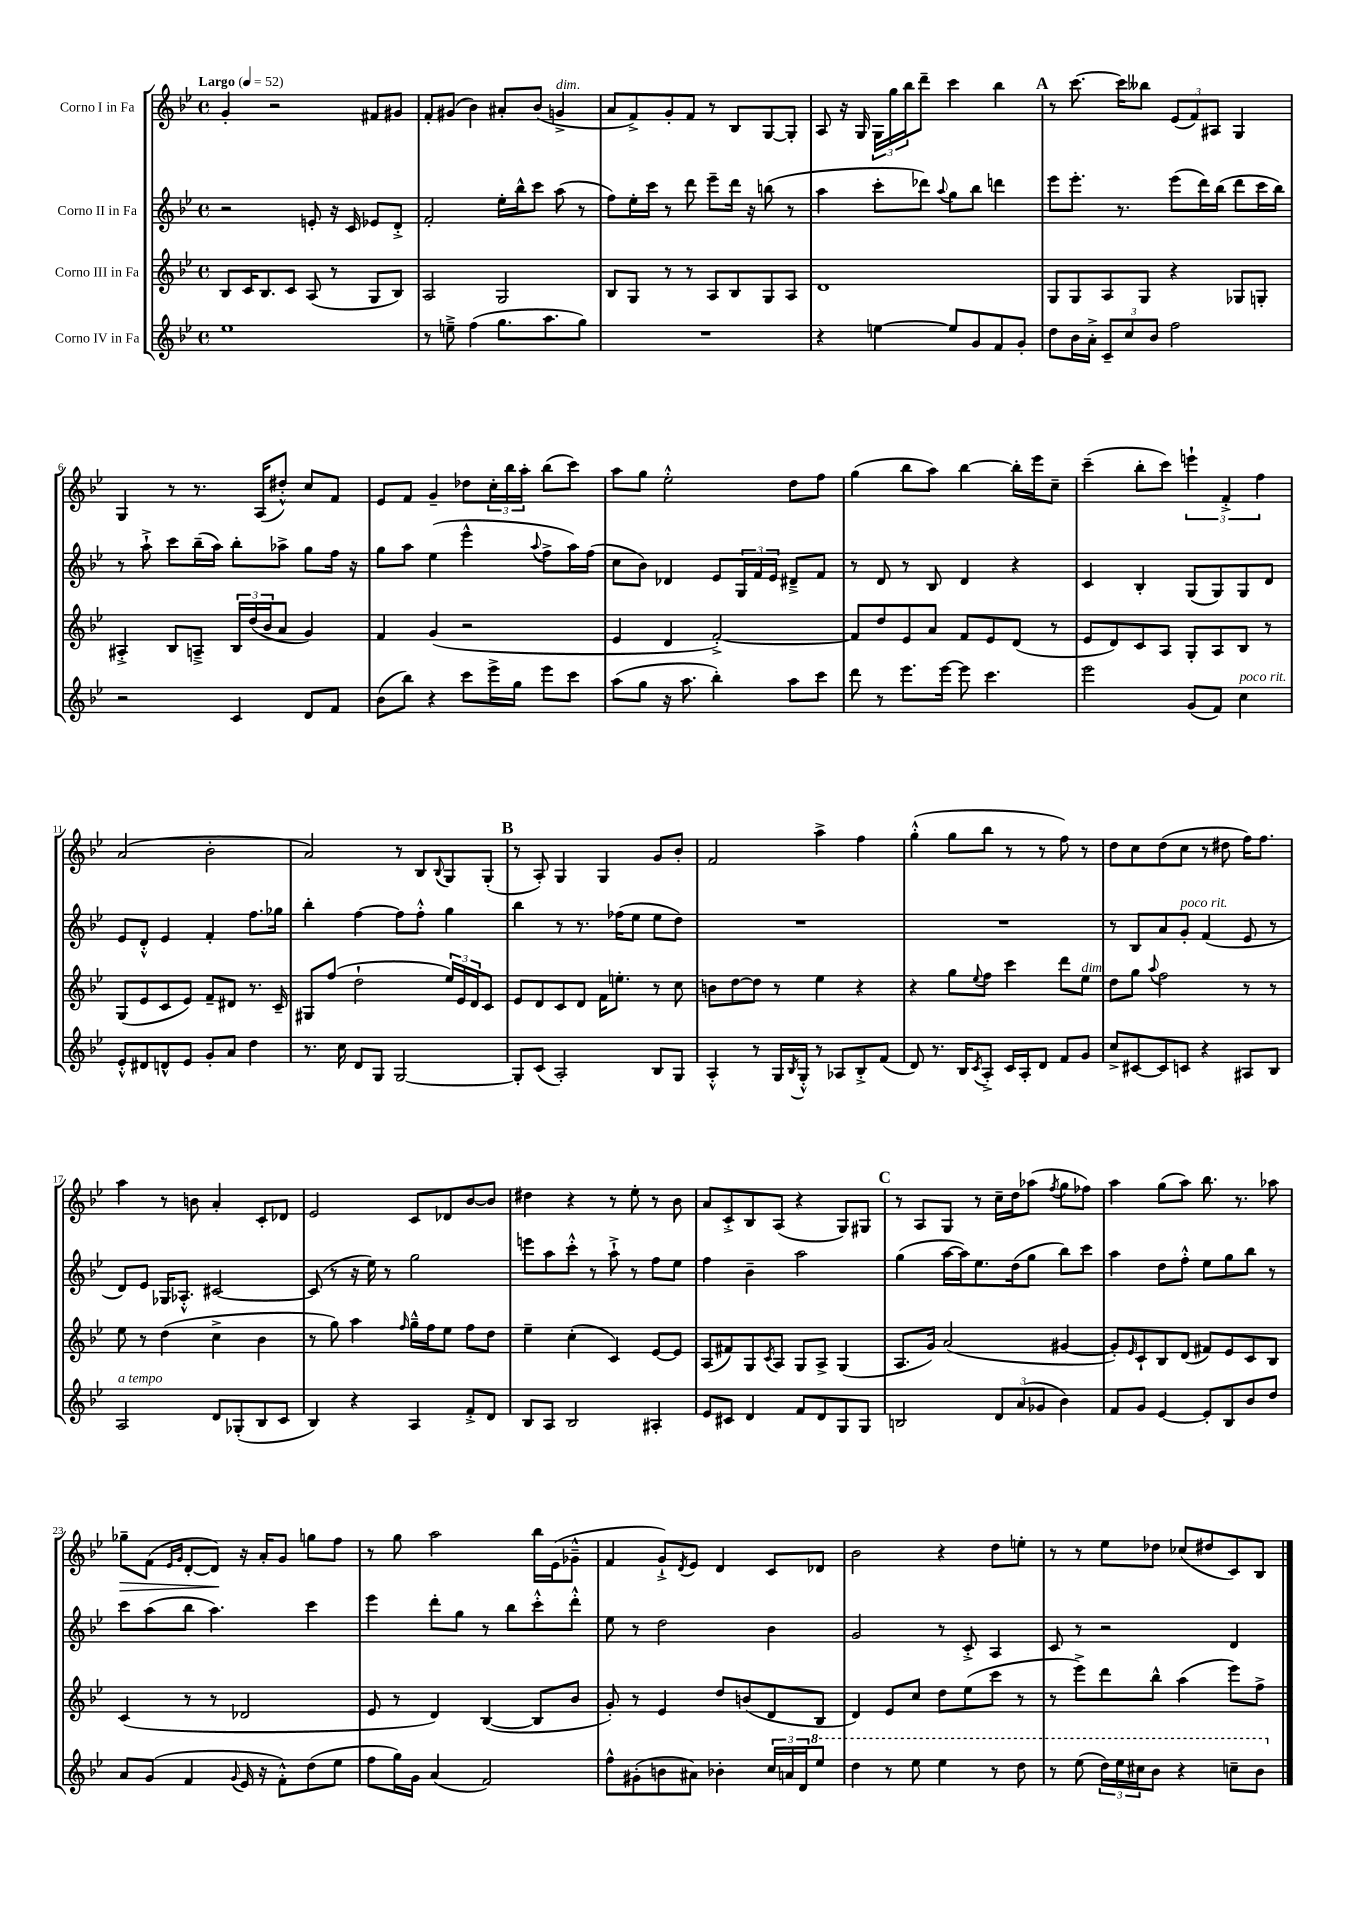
<<
\new StaffGroup <<
\new Staff = "s0" \with { instrumentName = "Corno I in Fa" } {
    \clef treble \key bes \major \defaultTimeSignature \time 4/4 \tempo "Largo" 4 = 52
    g'4-. r2 fis'8 gis'8 |
    f'8-. gis'8( bes'4) ais'8-. bes'8( g'4->^\markup { \italic "dim." } |
    a'8 f'8->) g'8-. f'8 r8 bes8 g8~ g8-. |
    a8 r16 g16 \tuplet 3/2 { g16 g''16 bes''16 } d'''8-- c'''4 bes''4 |
    \mark \markup { \bold "A" } r8 c'''8.~ c'''16 beses''8 \tuplet 3/2 { ees'8( f'8) ais8 } g4 |
    g4 r8 r8. a16( dis''8-.-^) c''8 f'8 |
    ees'8 f'8 g'4-- des''8 \tuplet 3/2 { c''16-. bes''16 a''16-. } bes''8( c'''8) |
    a''8 g''8 ees''2-.-^ d''8 f''8 |
    g''4( bes''8 a''8) bes''4~ bes''16-. ees'''16 c''8-- |
    c'''4--( bes''8-. c'''8) \tuplet 3/2 { e'''4-! f'4-.-> f''4 } |
    a'2( bes'2-. |
    a'2) r8 bes8 \appoggiatura { bes8 } g8 g8-.( |
    \mark \markup { \bold "B" } r8 a8-.) g4 g4 g'8 bes'8-. |
    f'2 a''4-> f''4 |
    g''4-.-^( g''8 bes''8 r8 r8 f''8) r8 |
    d''8 c''8 d''8( c''8 r8 dis''8 f''16) f''8. |
    a''4 r8 b'8 a'4-. c'8-. des'8 |
    ees'2 c'8 des'8 bes'8~ bes'8 |
    dis''4 r4 r8 ees''8-. r8 bes'8 |
    a'8 c'8-.-> bes8 a8( r4 g8) gis8 |
    \mark \markup { \bold "C" } r8 a8 g8 r8 c''16-- d''16 aes''8( \acciaccatura { f''8 } g''8 fes''8) |
    a''4 g''8( a''8) bes''8. r8. aes''8 |
    ges''8--\> f'8( \grace { ees'16 g'16 } d'8~-. d'8\!) r16 a'16-. g'8 g''8 f''8 |
    r8 g''8 a''2 bes''16 ees'16( ges'8---^ |
    f'4 g'8-!->) \acciaccatura { d'8 } ees'8 d'4 c'8 des'8 |
    bes'2 r4 d''8 e''8-. |
    r8 r8 ees''8 des''8 ces''8( dis''8 c'8) bes8 \bar "|." |
}
\new Staff = "s1" \with { instrumentName = "Corno II in Fa" } {
    \clef treble \key bes \major \defaultTimeSignature \time 4/4
    r2 e'8-. r16 c'16 ees'8 d'8-.-> |
    f'2-. ees''16-. bes''16-^ c'''8 a''8( r8 |
    f''8) ees''16-. c'''16 r8 d'''8 ees'''8-- d'''16 r16 b''8( r8 |
    a''4 c'''8-. des'''8) \appoggiatura { a''8 } g''8 bes''8 d'''4 |
    \mark \markup { \bold "A" } ees'''8 ees'''8.-. r8. ees'''8( d'''16) bes''16( d'''8 c'''16 bes''16) |
    r8 a''8-!-> c'''8 bes''16--( a''16) bes''8-. aes''8-> g''8 f''16 r16 |
    g''8 a''8 ees''4( ees'''4-^ \appoggiatura { a''8 } f''8-> a''16) f''16( |
    c''8 bes'8) des'4 ees'8 \tuplet 3/2 { g16 f'16 ees'16 } dis'8---> f'8 |
    r8 d'8 r8 bes8 d'4 r4 |
    c'4 bes4-. g8( g8) g8 d'8 |
    ees'8 d'8-.-^ ees'4 f'4-. f''8. ges''16 |
    bes''4-. f''4~ f''8 f''8-.-^ g''4 |
    \mark \markup { \bold "B" } bes''4 r8 r8. fes''16( ees''8 ees''8 d''8) |
    R1 |
    R1 |
    r8 bes8 a'8 g'8-.^\markup { \italic "poco rit." } f'4( ees'8 r8 |
    d'8) ees'8 ges16 aes8.-.-^ cis'2~ |
    cis'8( r8 r16 ees''16) r8 g''2 |
    e'''8 a''8 c'''8-.-^ r8 a''8-!-> r8 f''8 ees''8 |
    f''4 bes'4-- a''2 |
    \mark \markup { \bold "C" } g''4( a''16~ a''16) ees''8. d''16( g''8 bes''8) c'''8 |
    a''4 d''8 f''8-.-^ ees''8 g''8 bes''8 r8 |
    c'''8 a''8( bes''8 a''4.) c'''4 |
    ees'''4 d'''8-. g''8 r8 bes''8 c'''8-.-^ d'''8-.-^ |
    ees''8 r8 d''2 bes'4 |
    g'2 r8 c'8-.-> a4 |
    c'8 r8 r2 d'4 \bar "|." |
}
\new Staff = "s2" \with { instrumentName = "Corno III in Fa" } {
    \clef treble \key bes \major \defaultTimeSignature \time 4/4
    bes8 c'16 bes8. c'8 a8( r8 g8 bes8) |
    a2 g2 |
    bes8 g8 r8 r8 a8 bes8 g8 a8 |
    d'1 |
    \mark \markup { \bold "A" } g8 g8 a8 g8 r4 ges8 g8-. |
    ais4-.-> bes8 a8---> \tuplet 3/2 { bes16 d''16( bes'16 } a'8 g'4) |
    f'4 g'4( r2 |
    ees'4 d'4 f'2~-.->) |
    f'8 d''8 ees'8 a'8 f'8 ees'8 d'8( r8 |
    ees'8 d'8) c'8 a8 g8-. a8 bes8 r8 |
    g8( ees'8 c'8 ees'8) f'8-- dis'8 r8. c'16-- |
    gis8 f''8( d''2-! \tuplet 3/2 { ees''16) ees'16 d'16 } c'8 |
    \mark \markup { \bold "B" } ees'8 d'8 c'8 d'8 f'16 e''8.-. r8 c''8 |
    b'8 d''8~ d''8 r8 ees''4 r4 |
    r4 g''8 \appoggiatura { ees''8 } f''8 c'''4 d'''8 ees''8^\markup { \italic "dim." } |
    d''8 g''8 \appoggiatura { a''8 } f''2 r8 r8 |
    ees''8 r8 d''4( c''4-> bes'4 |
    r8 g''8) a''4 \grace { f''16 } g''16---^ f''16 ees''8 f''8 d''8 |
    ees''4-- c''4-.( c'4) ees'8~ ees'8 |
    a8( fis'8) g8 \acciaccatura { c'8 } a8 g8 a8-> g4( |
    \mark \markup { \bold "C" } a8. g'16) a'2( gis'4~ |
    gis'8-.) \grace { ees'16 } c'8-! bes8 d'8( fis'8) ees'8 c'8 bes8 |
    c'4( r8 r8 des'2 |
    ees'8 r8 d'4) bes4~( bes8 bes'8 |
    g'8-.) r8 ees'4 d''8 b'8( d'8 bes8 |
    d'4) ees'8 c''8 d''8 ees''8( c'''8 r8 |
    r8 ees'''8->) d'''8 bes''8-^ a''4( ees'''8) f''8-> \bar "|." |
}
\new Staff = "s3" \with { instrumentName = "Corno IV in Fa" } {
    \clef treble \key bes \major \defaultTimeSignature \time 4/4
    ees''1 |
    r8 e''8---> f''4( g''8. a''8. g''8) |
    R1 |
    r4 e''4~ e''8 g'8 f'8 g'8-. |
    \mark \markup { \bold "A" } d''8 bes'16 a'16-.-> \tuplet 3/2 { c'8-- c''8 bes'8 } f''2 |
    r2 c'4 d'8 f'8 |
    bes'8( bes''8) r4 c'''8 ees'''16-> g''16 ees'''8 c'''8 |
    a''8( g''8 r16 a''8. bes''4-.) a''8 c'''8 |
    d'''8 r8 ees'''8. ees'''16~ ees'''8 c'''4. |
    ees'''2 g'8( f'8) c''4^\markup { \italic "poco rit." } |
    ees'8-.-^ dis'8 d'8-^ ees'8 g'8-. a'8 d''4 |
    r8. c''16 d'8 g8 g2~ |
    \mark \markup { \bold "B" } g8-. c'8( a2-.) bes8 g8 |
    a4-.-^ r8 g16 \acciaccatura { bes8 } g16-.-^ r8 aes8 bes8-.-> f'8( |
    d'8) r8. bes16 \acciaccatura { c'8 } a8-.-> c'16 a16-. d'8 f'8 g'8 |
    c''8-> cis'8~ cis'8 c'8 r4 ais8 bes8 |
    a2^\markup { \italic "a tempo" } d'8 ges8-.( bes8 c'8 |
    bes4) r4 a4 f'8-.-> d'8 |
    bes8 a8 bes2 ais4-. |
    ees'8 cis'8 d'4 f'8 d'8 g8 g8 |
    \mark \markup { \bold "C" } b2 \tuplet 3/2 { d'8 a'8( ges'8 } bes'4) |
    f'8 g'8 ees'4~ ees'8-. bes8 bes'8 d''8 |
    a'8 g'8( f'4 \appoggiatura { g'8 } ees'16 r16 f'8-.-^) d''8( ees''8 |
    f''8 g''16) g'16 a'4( f'2) |
    f''8-^ gis'8-.( b'8 ais'8) bes'4-. \tuplet 3/2 { c''16 a'16 d'16 } \ottava #1 ees'''8 |
    d'''4 r8 ees'''8 ees'''4 r8 d'''8 |
    r8 ees'''8( \tuplet 3/2 { d'''16) ees'''16 cis'''16 } bes''8 r4 c'''8-- bes''8 \ottava #0 \bar "|." |
}
>>
>>
